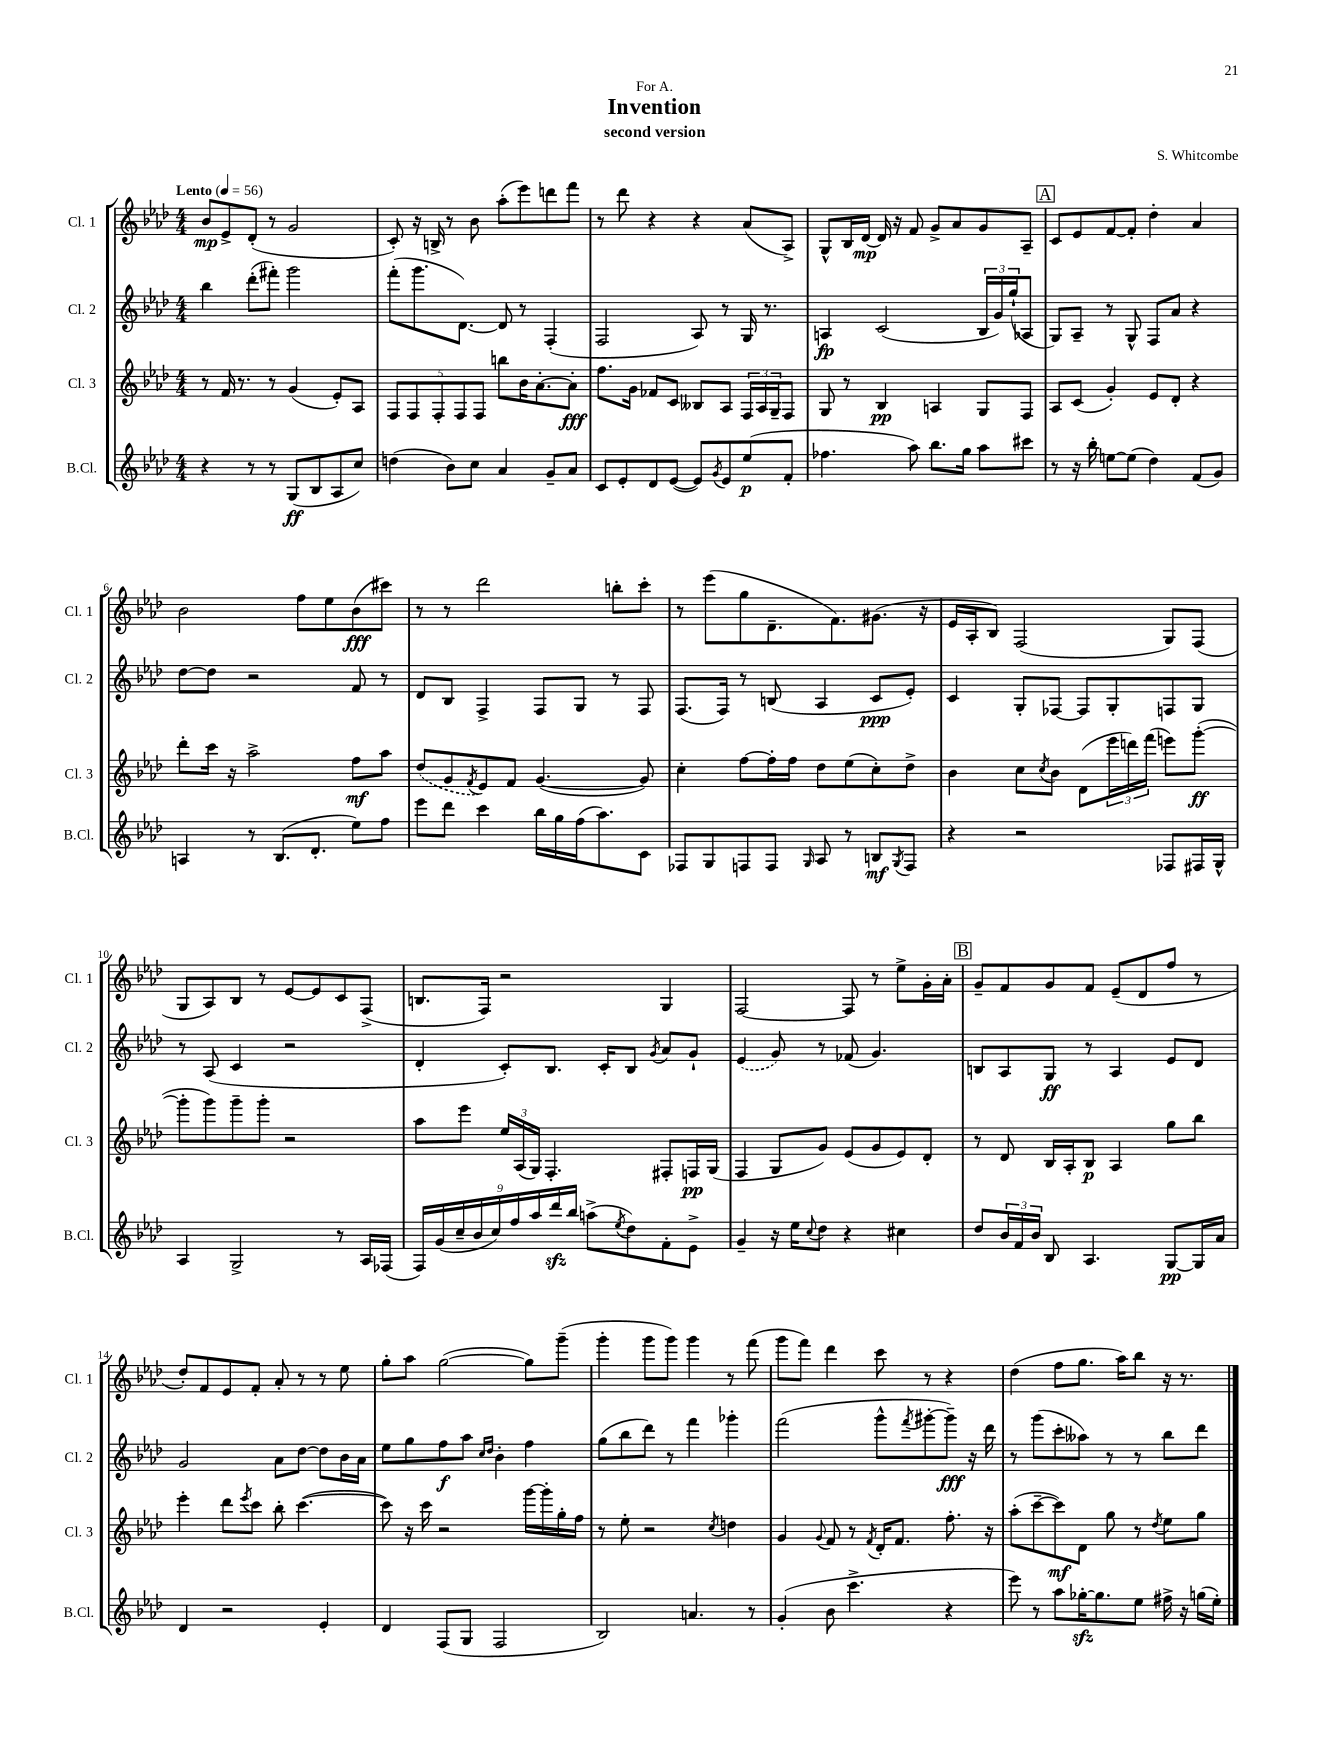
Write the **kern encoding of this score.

**kern	**kern	**kern	**kern
*staff4	*staff3	*staff2	*staff1
*clefG2	*clefG2	*clefG2	*clefG2
*k[b-e-a-d-]	*k[b-e-a-d-]	*k[b-e-a-d-]	*k[b-e-a-d-]
*M4/4	*M4/4	*M4/4	*M4/4
*MM56	*MM56	*MM56	*MM56
4r	8r	4bb-\	8b-/L
.	16f/	.	8e-^/
.	8.r	.	.
8r	.	(8ddd-'\L	(8d-'/J
8r	8r	8fff#'\J)	8r
(8G/L	(4g/	2ggg\	2g/
8B-/	.	.	.
8A-/	8e-'/L)	.	.
8cc/J)	8A-/J	.	.
=	=	=	=
(4dd\	10F/L	(8fff'\L	8c'/)
.	10F/	.	.
.	.	8.ggg\	16r
.	.	.	16B^/
.	10F'/	.	.
8b-\L)	.	.	8r
.	10F/	.	.
.	.	[8.d-\J)	.
8cc\J	.	.	8b-\
.	10F/J	.	.
4a-/	8bb\L	8d-/]	(8aa-'\L
.	16b-\K	8r	8eee-\)
.	[8.a-'\	.	.
8g~/L	.	(4F'/	8ddd\
8a-/J	8a-'\]J	.	8fff\J
=	=	=	=
8c/L	8.ff\L	2F/	8r
8e-'/	.	.	8ddd-\
.	16g\Jk	.	.
8d-/	8f-/L	.	4r
([8e-/J	8c/J	.	.
8e-/]L)	8B--/L	8A-/)	4r
8qg/	.	.	.
8e-/	8A-/J	8r	.
(8ee-/	24F/LL	16G/	(8a-/L
.	24A-/	.	.
.	.	8.r	.
.	24G~/J	.	.
8f'/J	8F/J	.	8A-^/J)
=	=	=	=
4.ff-\	8G/	4A/	8G^^/L
.	8r	.	16B-/L
.	.	.	[16d-/JJ
.	4B-/	(2c/	16d-/]
.	.	.	16r
8aa-\)	.	.	8f/
8.bb-\L	4A/	.	8g^/L
.	.	.	8a-/
16gg\Jk	.	.	.
8aa-\L	8G/L	24B-/LL	8g/
.	.	24g/)	.
.	.	(24gg`/J	.
8ccc#\J	8F/J	8A-/J	8A-~/J
=	=	=	=
8r	8A-/L	8G/L)	8c/L
16r	(8c/J	8A-~/J	8e-/
16bb-'\	.	.	.
[8ee\L	4g'/)	8r	[8f/
(8ee\]J	.	8G^^/	8f'/]J
4dd-\)	8e-/L	8F/L	4dd-'\
.	8d-'/J	8a-/J	.
(8f/L	4r	4r	4a-/
8g/J)	.	.	.
=	=	=	=
4A/	8ddd-'\L	[8dd-\L	2b-\
.	16ccc\Jk	8dd-\]J	.
.	16r	.	.
8r	2aa-^\	2r	.
(8.B-/L	.	.	.
.	.	.	8ff\L
8.d-'/J	.	.	.
.	.	.	8ee-\
8ee-\L)	8ff\L	8f/	(8b-\
8ff\J	8aa-\J	8r	8ccc#\J)
=	=	=	=
8eee-\L	(8dd-/L	8d-/L	8r
8ddd-\J	8g/	8B-/J	8r
.	8qf/	.	.
4ccc\	8e-/)	4F^/	2ddd-\
.	8f/J	.	.
16bb-\LL	([4.g/	8F/L	.
16gg\	.	.	.
(16ff\J	.	8G/J	.
8.aa-\)	.	.	.
.	.	8r	8bb'\L
8c\J	8g/])	8F/	8ccc'\J
=	=	=	=
8F-/L	4cc'\	(8.F/L	8r
8G/	.	.	(8eee-\L
.	.	16F/Jk)	.
8F/	[8ff\L	8r	8gg\
8F/J	16ff'\]L	(8B/	8.d-~\
.	16ff\JJ	.	.
16qqG/	.	.	.
8A-/	8dd-\L	4A-/	.
.	.	.	8.f\)
8r	(8ee-\	.	.
8B/L	8cc'\)	8c/L	(8.g#\J
8qG/	.	.	.
8F/J	8dd-^\J	8e-'/J)	.
.	.	.	16r
=	=	=	=
4r	4b-\	4c/	16e-/LL
.	.	.	16A-'/J
.	.	.	8B-/J)
2r	8cc\L	8G'/L	(2F/
.	8qcc/	.	.
.	8b-\J	[8F-/J	.
.	(8d-\L	8F-/]L	.
.	24eee-\L	8G'/	.
.	24ddd\)	.	.
.	(24fff\JJ	.	.
8F-/L	8eee\L)	8F/	8G/L)
16F#/L	([8ggg'\J	8G/J	(8F/J
16G^^/JJ	.	.	.
=	=	=	=
4A-/	8ggg'\]L	8r	8G/L
.	8ggg\)	(8A-/	8A-/)
2G^/	8ggg~\	4c/	8B-/J
.	8ggg'\J	.	8r
.	2r	2r	[8e-/L
.	.	.	8e-/]
8r	.	.	8c/
16A-/LL	.	.	(8F^/J
(16F-/JJ	.	.	.
=	=	=	=
18F/LL)	8aa-\L	4d-'/	8.B/L
(18g/	.	.	.
18cc~/	.	.	.
.	8eee-\J	.	.
18b-/	.	.	.
.	.	.	16F/Jk)
18cc/)	.	.	.
.	24ee-/LL	8c'/L)	2r
18ff/	.	.	.
.	(24A-/	.	.
18aa-/	24G/JJ)	.	.
.	4.F'/	8.B-/J	.
18ddd-/	.	.	.
18bb-/JJ	.	.	.
(8aa^\L	.	.	.
.	.	16c'/LK	.
8qee-/	.	.	.
8dd-\)	.	8B-/J	.
.	.	8qg/	.
8f'\	8F#'/L	8a-/L	4G/
8e-^\J	16F/L	8g`/J	.
.	(16G/JJ	.	.
=	=	=	=
4g~/	4F/	(4e-/	[2F/
16r	8G/L	8g/)	.
16ee-\LK	.	.	.
8qqcc/	.	.	.
8dd-\J	8g/J)	8r	.
4r	(8e-/L	(8f-/	8F/]
.	8g/	4.g/)	8r
4cc#\	8e-/)	.	8ee-^\L
.	8d-'/J	.	16g'\L
.	.	.	16a-'\JJ
=	=	=	=
8dd-/L	8r	8B/L	8g~/L
24b-/L	8d-/	8A-/	8f/
24f/	.	.	.
24b-/JJ	.	.	.
8B-/	16B-/LL	8G/J	8g/
.	16A-'/J	.	.
4.A-/	8B-/J	8r	8f/J
.	4A-/	4A-/	(8e-~/L
.	.	.	8d-/
[8G/L	8gg\L	8e-/L	8ff/J
16G/]L	8bb-\J	8d-/J	8r
16a-/JJ	.	.	.
=	=	=	=
4d-/	4eee-'\	2g/	8dd-'/L)
.	.	.	8f/
2r	8ddd-\L	.	8e-/
.	8qeee-/	.	.
.	8ccc\J	.	8f'/J
.	8bb-'\	8a-\L	8a-'/
.	([4.ccc\	[8dd-\J	8r
4e-'/	.	8dd-\]L	8r
.	.	16b-\L	8ee-\
.	.	16a-\JJ	.
=	=	=	=
4d-/	8ccc\])	8ee-\L	8gg'\L
.	16r	8gg\	8aa-\J
.	16ccc\	.	.
(8F/L	2r	8ff\	([2gg\
8G/J	.	8aa-\J	.
.	.	16qqcc/LL	.
.	.	16qqdd-/JJ	.
2F/	.	4b-'\	.
.	[16ggg\LL	4ff\	8gg\]L)
.	16ggg'\]	.	.
.	16gg'\	.	(8ggg~\J
.	16ff\JJ	.	.
=	=	=	=
2B-/)	8r	(8gg\L	4ggg'\
.	8ee-'\	8bb-\	.
.	2r	8ddd-\J)	8ggg\L
.	.	8r	8ggg\J)
4.a/	.	4fff\	4ggg\
.	8qcc/	.	.
.	4dd\	4ggg-'\	8r
8r	.	.	(8fff\
=	=	=	=
(4g'/	4g/	(2fff\	8ggg\L
.	.	.	8fff\J)
.	8qqg/	.	.
8b-\	8f/	.	4ddd-\
4.ccc^\	8r	.	.
.	8qf/	.	.
.	16d-'/LK	8ggg^^\L	8ccc\
.	8.f/J	.	.
.	.	8qfff/	.
.	.	[8ggg#'\	8r
4r	8.ff'\	8ggg#~\]J)	4r
.	.	16r	.
.	16r	16ddd-\	.
=	=	=	=
8eee-\)	(8aa-'\L	8r	(4dd-\
8r	[8ccc~\	(8ggg\L	.
8aa-\L	8ccc\])	8ccc'\	8ff\L
[16gg-'\K	8d-\J	8aa--\J)	8.gg\J
8.gg-\]	.	.	.
.	8gg\	8r	.
.	.	.	16aa-\LK)
8ee-\J	8r	8r	8bb-\J
.	8qdd-/	.	.
16ff#^\	8ee-\L	8bb-\L	16r
16r	.	.	8.r
(16gg\LL	8gg\J	8ddd-\J	.
16ee-'\JJ)	.	.	.
==	==	==	==
*-	*-	*-	*-
